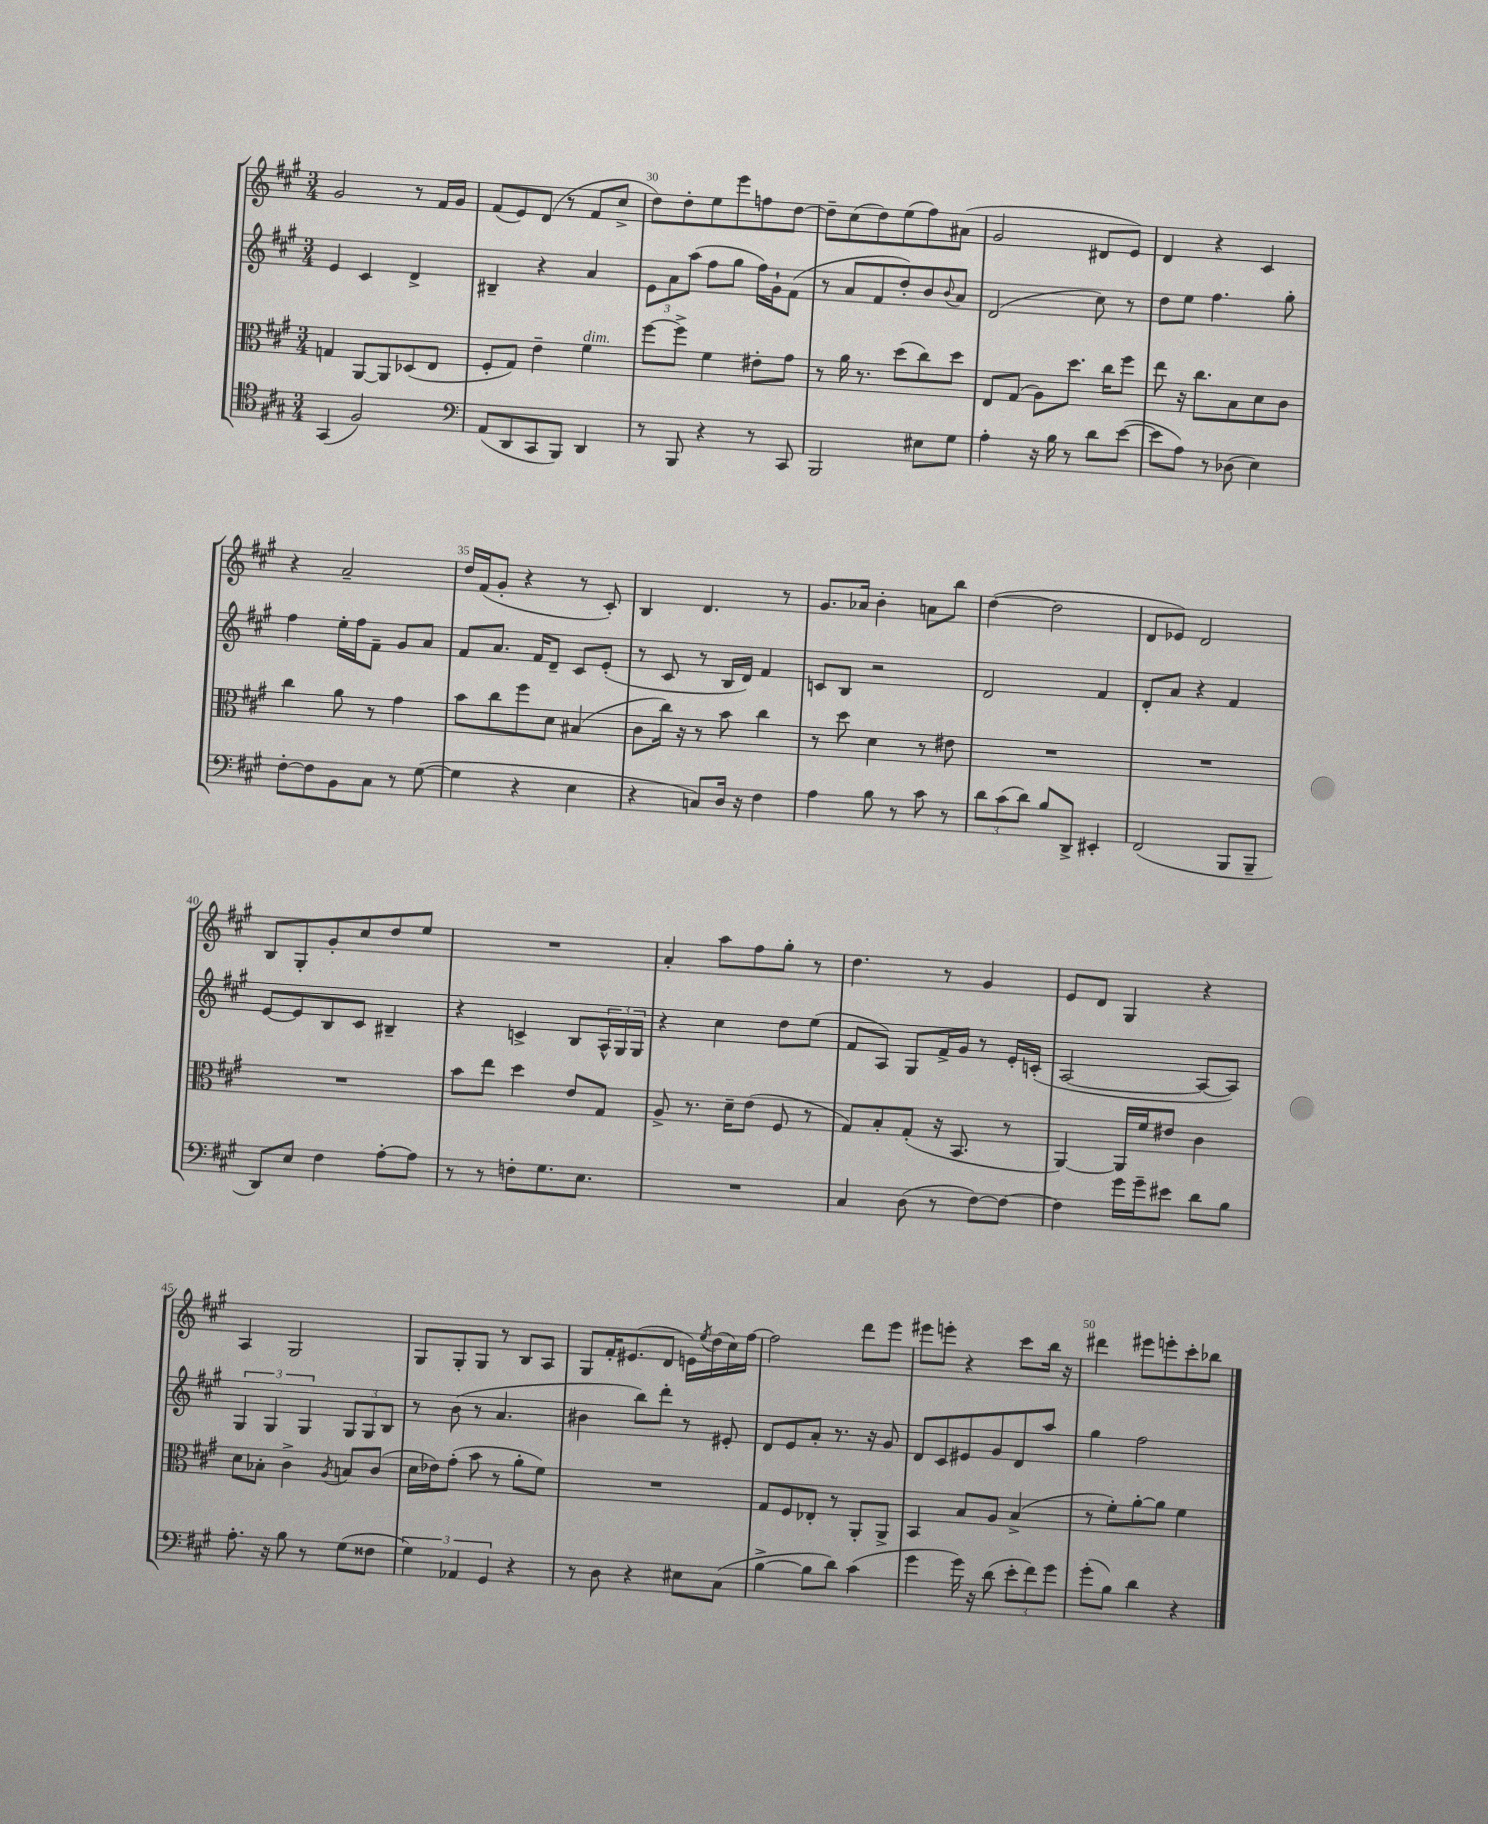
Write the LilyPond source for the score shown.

<<
\new StaffGroup <<
\new Staff = "s0" {
    \clef treble \key a \major \numericTimeSignature \time 3/4
    gis'2 r8 fis'16 gis'16 |
    fis'8( e'8) d'8( r8 fis'8 cis''8-> |
    d''8) d''8-. e''8 e'''8 f''8 d''8~ |
    d''8-- cis''8( d''8) e''8( fis''8) ais'8( |
    gis'2 dis'8 e'8) |
    d'4 r4 cis'4 |
    r4 a'2-- |
    d''16 fis'16( gis'8-. r4 r8 cis'8-.) |
    b4 d'4. r8 |
    gis'8. aes'16 b'4-. a'8 b''8 |
    d''4~( d''2 |
    d'8 ees'8) d'2 |
    b8 gis8-. gis'8-. cis''8 d''8 e''8 |
    R2. |
    a'4-. a''8 fis''8 gis''8-. r8 |
    d''4. r8 gis'4 |
    e'8 d'8 gis4 r4 |
    a4 gis2 |
    gis8 gis8-. gis8 r8 b8 a8 |
    gis8 fis'16-. eis'8.( d'8 e'16) \acciaccatura { e''8 } d''16( cis''16) fis''16~ |
    fis''2 d'''8 e'''8 |
    eis'''8 e'''8-. r4 cis'''8 b''16 r16 |
    dis'''4 eis'''8 e'''8-. cis'''8-. bes''8 \bar "|." |
}
\new Staff = "s1" {
    \clef treble \key a \major \numericTimeSignature \time 3/4
    e'4 cis'4 d'4-> |
    bis4-- r4 a'4 |
    \tuplet 3/2 { e'8 a'8 a''8( } fis''8 gis''8 fis''16) gis'16-! fis'8( |
    r8 a'8 fis'8 d''8-.) b'8 \appoggiatura { b'8 } a'8 |
    d'2( cis''8) r8 |
    d''8 e''8 fis''4. gis''8-. |
    fis''4 e''16-. fis''16 fis'8-- gis'8 a'8 |
    fis'8 a'8. fis'16 d'8-- cis'8 e'8-.( |
    r8 cis'8 r8 b16 d'16) fis'4 |
    c'8 b8 r2 |
    d'2 fis'4 |
    d'8-. a'8 r4 fis'4 |
    e'8~ e'8 b8 cis'8 bis4-- |
    r4 c'4-> b8 \tuplet 3/2 { a16-^ gis16 gis16 } |
    r4 cis''4 d''8 e''8( |
    fis'8 a8) gis8 fis'16-> gis'16 r8 e'16-. c'16-.( |
    a2~ a8~ a8) |
    \tuplet 3/2 { gis4 gis4 gis4 } \tuplet 3/2 { gis8 gis8 b8 } |
    r8 b'8( r8 a'4. |
    bis'4 b''8) d'''8-. r8 eis'8-. |
    d'8 e'8 a'8-. r8. r16 gis'8 |
    d'8 cis'8 eis'8 gis'8 d'8 a''8 |
    gis''4 fis''2 \bar "|." |
}
\new Staff = "s2" {
    \clef alto \key a \major \numericTimeSignature \time 3/4
    g4 a,8~ a,8 des8( e8 |
    fis8-. gis8) e'4-- fis'4^\markup { \italic "dim." } |
    fis''8~ fis''8-> fis'4 eis'8-. gis'8 |
    r8 a'16 r8. d''8( cis''8) d''8 |
    e8 gis8( a8) d''8. cis''16 fis''8 |
    e''8 r16 cis''8. b8 d'8 cis'8 |
    cis''4 a'8 r8 gis'4 |
    b'8 cis''8 fis''8 d'8 bis4( |
    cis'8 cis''16) r16 r8 b'8 cis''4 |
    r8 d''8 d'4 r8 eis'8 |
    R2. |
    R2. |
    R2. |
    b'8 e''8 d''4 e'8 gis8 |
    a8-> r8. d'16-- e'8( fis8 r8 |
    gis8) b8-. gis8-.( r16 b,8. r8 |
    a,4~) a,16 fis'16 eis'8 cis'4 |
    d'8 bes8-. cis'4-> \acciaccatura { a8 } b8 cis'8( |
    d'16 ees'16) gis'8-.( b'8 r8 a'8-. fis'8) |
    R2. |
    gis8 fis8 ees8-. r8 a,8-. a,8-> |
    b,4 b8 a8 b4->( |
    r8 fis'8-.) a'8~-. a'8 fis'4 \bar "|." |
}
\new Staff = "s3" {
    \clef tenor \key a \major \numericTimeSignature \time 3/4
    gis,4( fis2) |
    \clef bass a,8( d,8 cis,8 b,,8) d,4 |
    r8 b,,8 r4 r8 cis,8 |
    b,,2 eis8 gis8 |
    a4-. r16 b16 r8 d'8 e'8~( |
    e'8 a8) r8 des8( e4) |
    fis8~-. fis8 b,8 cis8 r8 gis8~( |
    gis4 r4 e4 |
    r4 c8) d16 r16 fis4 |
    a4 b8 r8 cis'8 r8 |
    \tuplet 3/2 { d'8 cis'8( d'8) } b8 d,8-> eis,4-. |
    fis,2( b,,8 b,,8-- |
    d,8) e8 fis4 a8~-. a8 |
    r8 r8 f8-. gis8. e8. |
    R2. |
    cis4 d8( r8 fis8~) fis8~ |
    fis4 gis'16 gis'16-- eis'8 d'8 b8 |
    a8.-. r16 b8 r8 gis8( fisis8 |
    \tuplet 3/2 { gis4) aes,4 gis,4 } r4 |
    r8 d8 r4 eis8 cis8( |
    b4~-> b8 d'8) cis'4( |
    gis'4 gis'16) r16 d'8( \tuplet 3/2 { e'8-. fis'8) gis'8 } |
    gis'8-.( b8) d'4 r4 \bar "|." |
}
>>
>>
\layout { \context { \Score currentBarNumber = #28 \override BarNumber.break-visibility = ##(#f #t #t) barNumberVisibility = #(every-nth-bar-number-visible 5) } }
